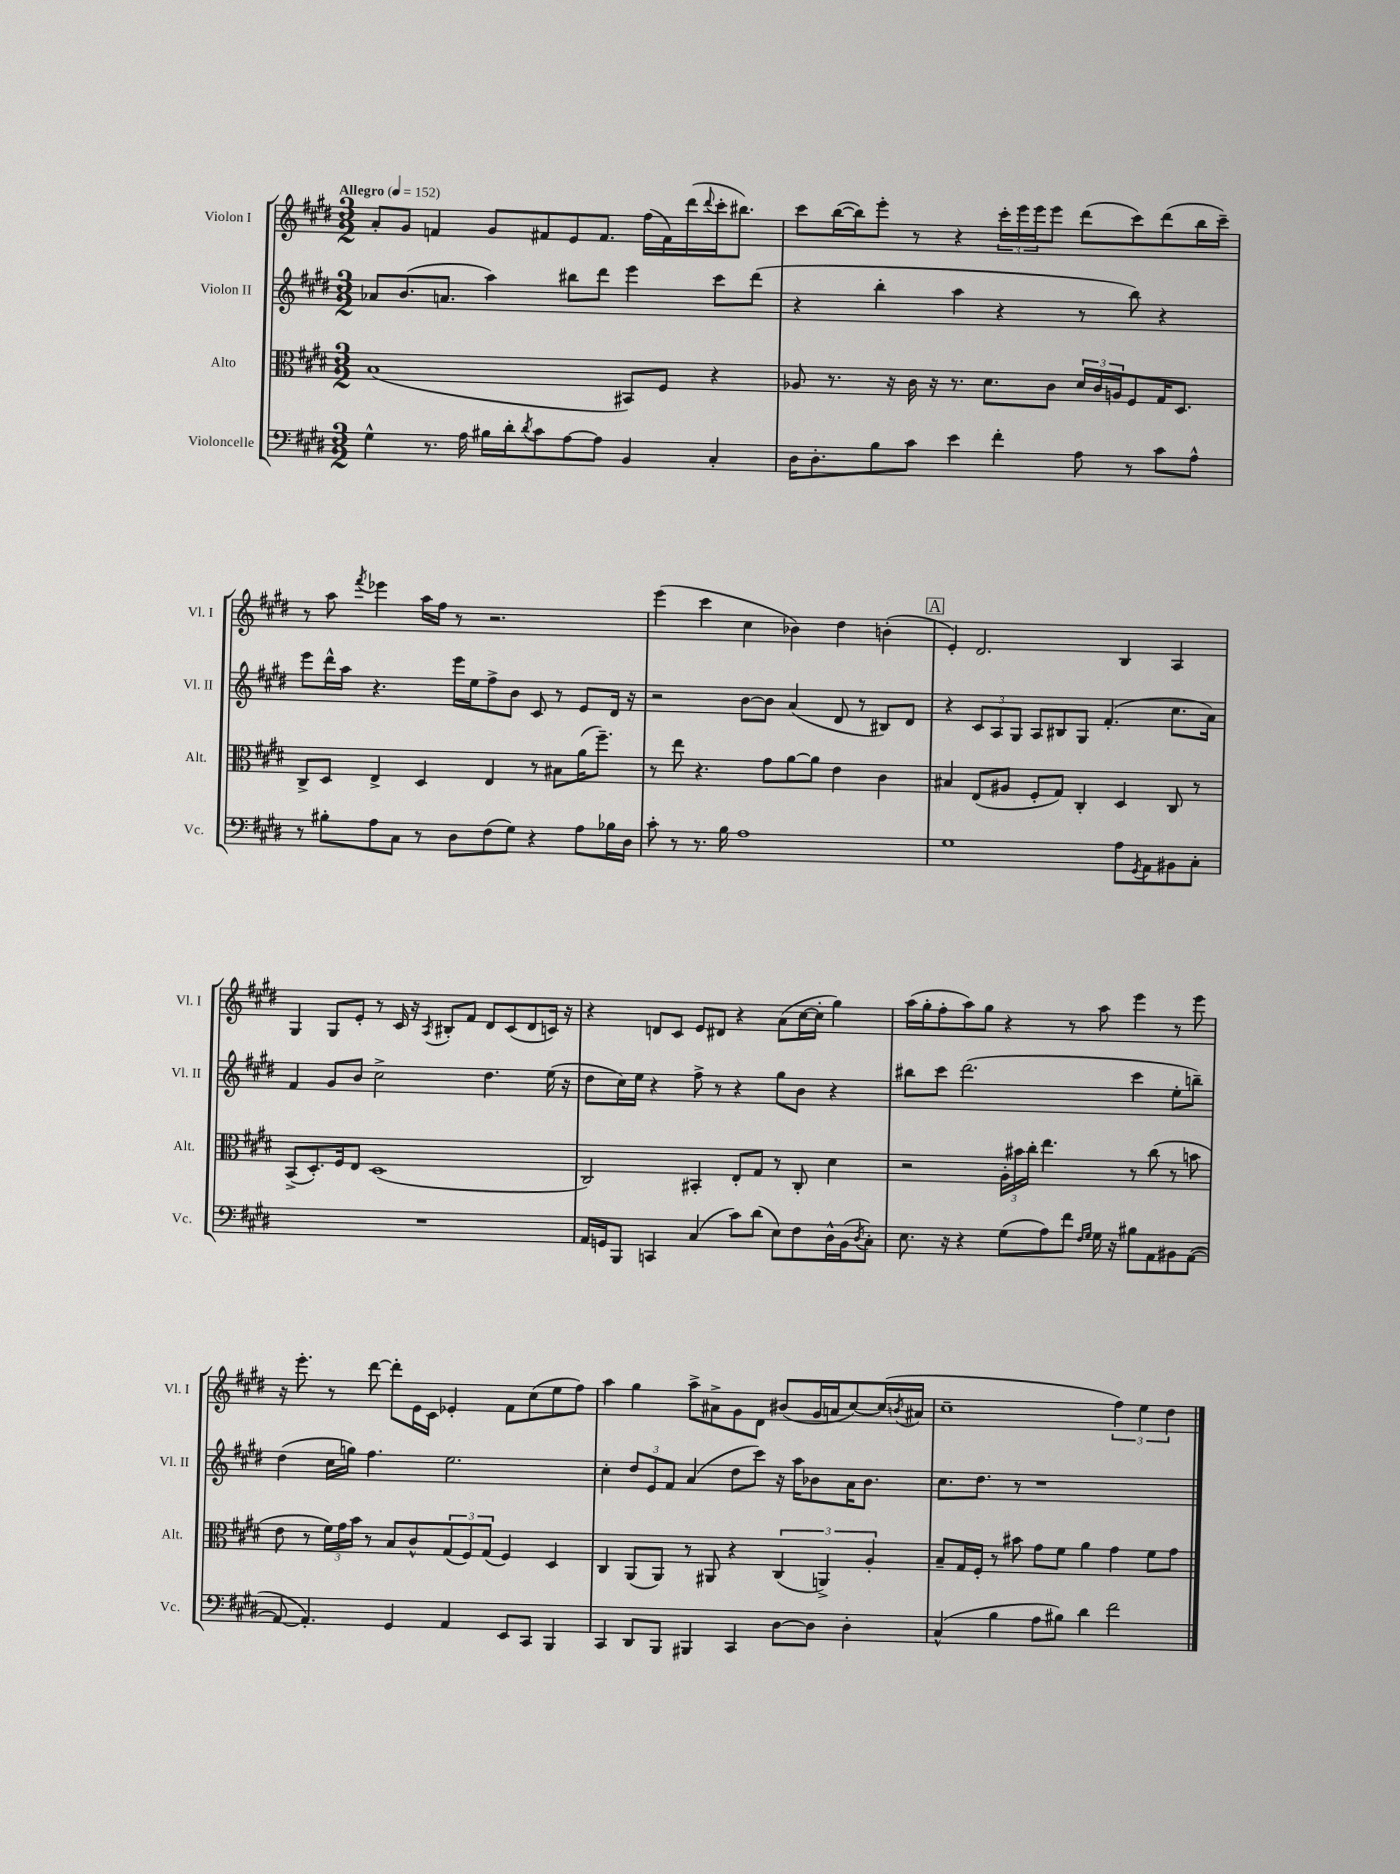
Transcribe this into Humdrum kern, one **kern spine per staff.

**kern	**kern	**kern	**kern
*staff4	*staff3	*staff2	*staff1
*clefF4	*clefC3	*clefG2	*clefG2
*k[f#c#g#d#]	*k[f#c#g#d#]	*k[f#c#g#d#]	*k[f#c#g#d#]
*M3/2	*M3/2	*M3/2	*M3/2
*MM152	*MM152	*MM152	*MM152
4G#^^\	(1B	8a-/L	8a'/L
.	.	(8.b/	8g#/J
8.r	.	.	4f/
.	.	8.a/J	.
16A\	.	.	.
16B#\LL	.	4aa\)	8g#/L
16d#'\J	.	.	.
8qd#/	.	.	.
8c#\	.	.	8f#/
[8A\	.	8bb#\L	8e/
8A\]J	.	8ddd#\J	8.f#/J
4BB/	8BB#/L)	4eee\	.
.	.	.	(16ff#\LL
.	8F#/J	.	16f#\)
.	.	.	(16ddd#\
.	.	.	8qqddd#/
4C#'/	4r	8ccc#\L	16ccc#'\J
.	.	.	8.bb#\J)
.	.	(8ddd#\J	.
=	=	=	=
16D#\LK	8A-/	4r	8ccc#\L
8.D#'\	.	.	.
.	8.r	.	([16bb\L
.	.	.	16bb\]J)
8B\	.	4bb'\	8eee'\J
.	16r	.	.
8c#\J	16c#\	.	8r
.	16r	.	.
4e\	8.r	4aa\	4r
.	8.d#\L	.	.
4f#'\	.	4r	24ccc#'\LL
.	.	.	24eee\
.	.	.	24eee\J
.	8c#\J	.	8eee\J
8A\	24d#/LL	8r	(8ddd#\L
.	24c#/	.	.
.	24A/J	.	.
8r	8F#/	8bb\)	8ccc#\)
8c#\L	16G#/K	4r	(8ddd#\
.	8.D#/J	.	.
8A^^\J	.	.	16bb\L
.	.	.	16ccc#~\JJ)
=	=	=	=
8r	8C#^/L	8eee\L	8r
8B#'\L	8D#/J	16ddd#^^\L	8aa\
.	.	16aa\JJ	.
.	.	.	8qfff#/
8A\	4E^/	4.r	4eee-\
8C#\J	.	.	.
8r	4D#/	.	16aa\LL
.	.	.	16ff#\JJ
8D#\L	.	16eee\LL	8r
.	.	16ee\J	.
(8F#\	4E/	8ff#^\	2.r
8G#\J)	.	8b\J	.
4r	8r	8c#/	.
.	8B#\L	8r	.
8A\L	(16a\K	8e/L	.
.	8.ff#~\J)	.	.
16B-\L	.	16d#/Jk	.
16D#\JJ	.	16r	.
=	=	=	=
8c#'\	8r	2r	(4eee\
8r	8ee\	.	.
8.r	4.r	.	4ccc#\
16B\	.	.	.
1A	.	[8b\L	4cc#\
.	8g#\L	8b\]J	.
.	[8a\	(4a/	4b-\)
.	8a\]J	.	.
.	4e\	8d#/	4dd#\
.	.	8r	.
.	4c#\	8B#/L)	(4b'\
.	.	8d#/J	.
=	=	=	=
1G#	4B#/	4r	4e'/)
.	(8E/L	12c#/L	2.d#/
.	.	12A/	.
.	8A#/J	.	.
.	.	12G#/J	.
.	8F#'/L	8A/L	.
.	8G#/J)	8B#/	.
.	4C#'/	8G#/J	.
.	.	(4.f#'/	.
8A\L	4D#/	.	4B/
8qGG#/	.	.	.
8AA\	.	.	.
8BB#\	8C#/	8.cc#\L	4A/
8C#'\J	8r	.	.
.	.	16a\Jk)	.
=	=	=	=
1.r	(8BB^/L	4f#/	4G#/
.	8.D#'/)	.	.
.	.	8g#/L	8G#/L
.	16F#/k	.	.
.	8E/J	8b/J	8e'/J
.	(1D#	2cc#^\	8r
.	.	.	16c#/
.	.	.	16r
.	.	.	8qA/
.	.	.	8B#'/L
.	.	.	8f#/J
.	.	4.dd#\	8d#/L
.	.	.	(8c#/
.	.	.	8d#/
.	.	(16ee\	16c/Jk)
.	.	16r	16r
=	=	=	=
16AA/LL	2C#/)	8dd#\L	4r
16GG/J	.	.	.
8BBB/J	.	16cc#\L)	.
.	.	16ee\JJ	.
4CC/	.	4r	8d/L
.	.	.	8c#/J
(4C#/	4BB#'/	8ff#^\	8e/L
.	.	8r	8d#/J
8c#\L)	8E'/L	4r	4r
(8d#\J	8G#/J	.	.
8E\L)	8r	8gg#\L	(8a\L
8F#\	8C#'/	8b\J	[16cc#\L
.	.	.	16cc#'\]JJ
16D#^^\L	4d#\	4r	4gg#\)
(16BB\J	.	.	.
8qD#/	.	.	.
8C#'\J)	.	.	.
=	=	=	=
8.E\	2r	8bb#\L	(16aa\LL
.	.	.	16gg#'\J
.	.	8ccc#\J	8ff#'\
16r	.	.	.
4r	.	(2.ddd#\	8aa\)
.	.	.	8gg#\J
(8G#\L	24A'\LL	.	4r
.	24b#\	.	.
.	24cc#'\JJ	.	.
8A\)	4.ee\	.	.
8f#\J	.	.	8r
16qqF#/LL	.	.	.
16qqG#/JJ	.	.	.
16G#\	.	.	8aa\
16r	.	.	.
8B#\L	8r	4ccc#\	4eee\
8AA\	(8cc#\	.	.
8BB#\	8r	8ee'\L	8r
([8AA\J	8b\	8bb~\J)	8eee\
=	=	=	=
8AA/_	8e\	(4dd#\	16r
.	.	.	8.eee'\
4.AA'/])	8r	.	.
.	24f#\LL)	16cc#\LL	8r
.	24g#\	.	.
.	.	16gg\JJ)	.
.	24b\JJ	.	.
.	8r	4.ff#\	[8ddd#\
4GG#/	8B/L	.	8ddd#'\]L
.	8c#^^/	.	16e\L
.	.	.	16c#\JJ
4AA/	(12G#/	2.ee\	4e-'/
.	12F#/)	.	.
.	(12G#/J	.	.
8EE/L	4F#/)	.	8f#\L
8CC#/J	.	.	(8cc#\
4BBB/	4D#/	.	8ee\
.	.	.	8ff#\J)
=	=	=	=
4CC#/	4C#/	4cc#'\	4aa\
8DD#/L	(8AA/L	12dd#/L	4gg#\
.	.	12e/	.
8BBB/J	8AA/J)	.	.
.	.	12f#/J	.
4BBB#/	8r	(4a/	8aa^\L
.	8AA#/	.	8a#^\
4CC#/	4r	8dd#\L	8g#\
.	.	8ccc#\J)	8d#\J
[8D#\L	(6C#/	16r	(8b#/L
.	.	16aa\LK	.
8D#\]J	.	8b-\	16g#/L
.	6AA^/)	.	.
.	.	.	16a/J
4D#'\	.	16a\K	[8cc#/)
.	.	8.b-\J	.
.	6A'/	.	.
.	.	.	(16cc#/]L
.	.	.	8qb/
.	.	.	16a#/JJ
=	=	=	=
(4C#^^/	8B~/L	8.cc#\L	1cc#~
.	16G#/L	.	.
.	16F#'/JJ	8.dd#\J	.
4B\	8r	.	.
.	8b#\	8r	.
8A\L	8g#\L	1r	.
8B#\J)	8f#\J	.	.
4d#\	4a\	.	.
2f#\	4g#\	.	6ff#\)
.	.	.	6ee\
.	8f#\L	.	.
.	.	.	6dd#\
.	8g#\J	.	.
==	==	==	==
*-	*-	*-	*-
